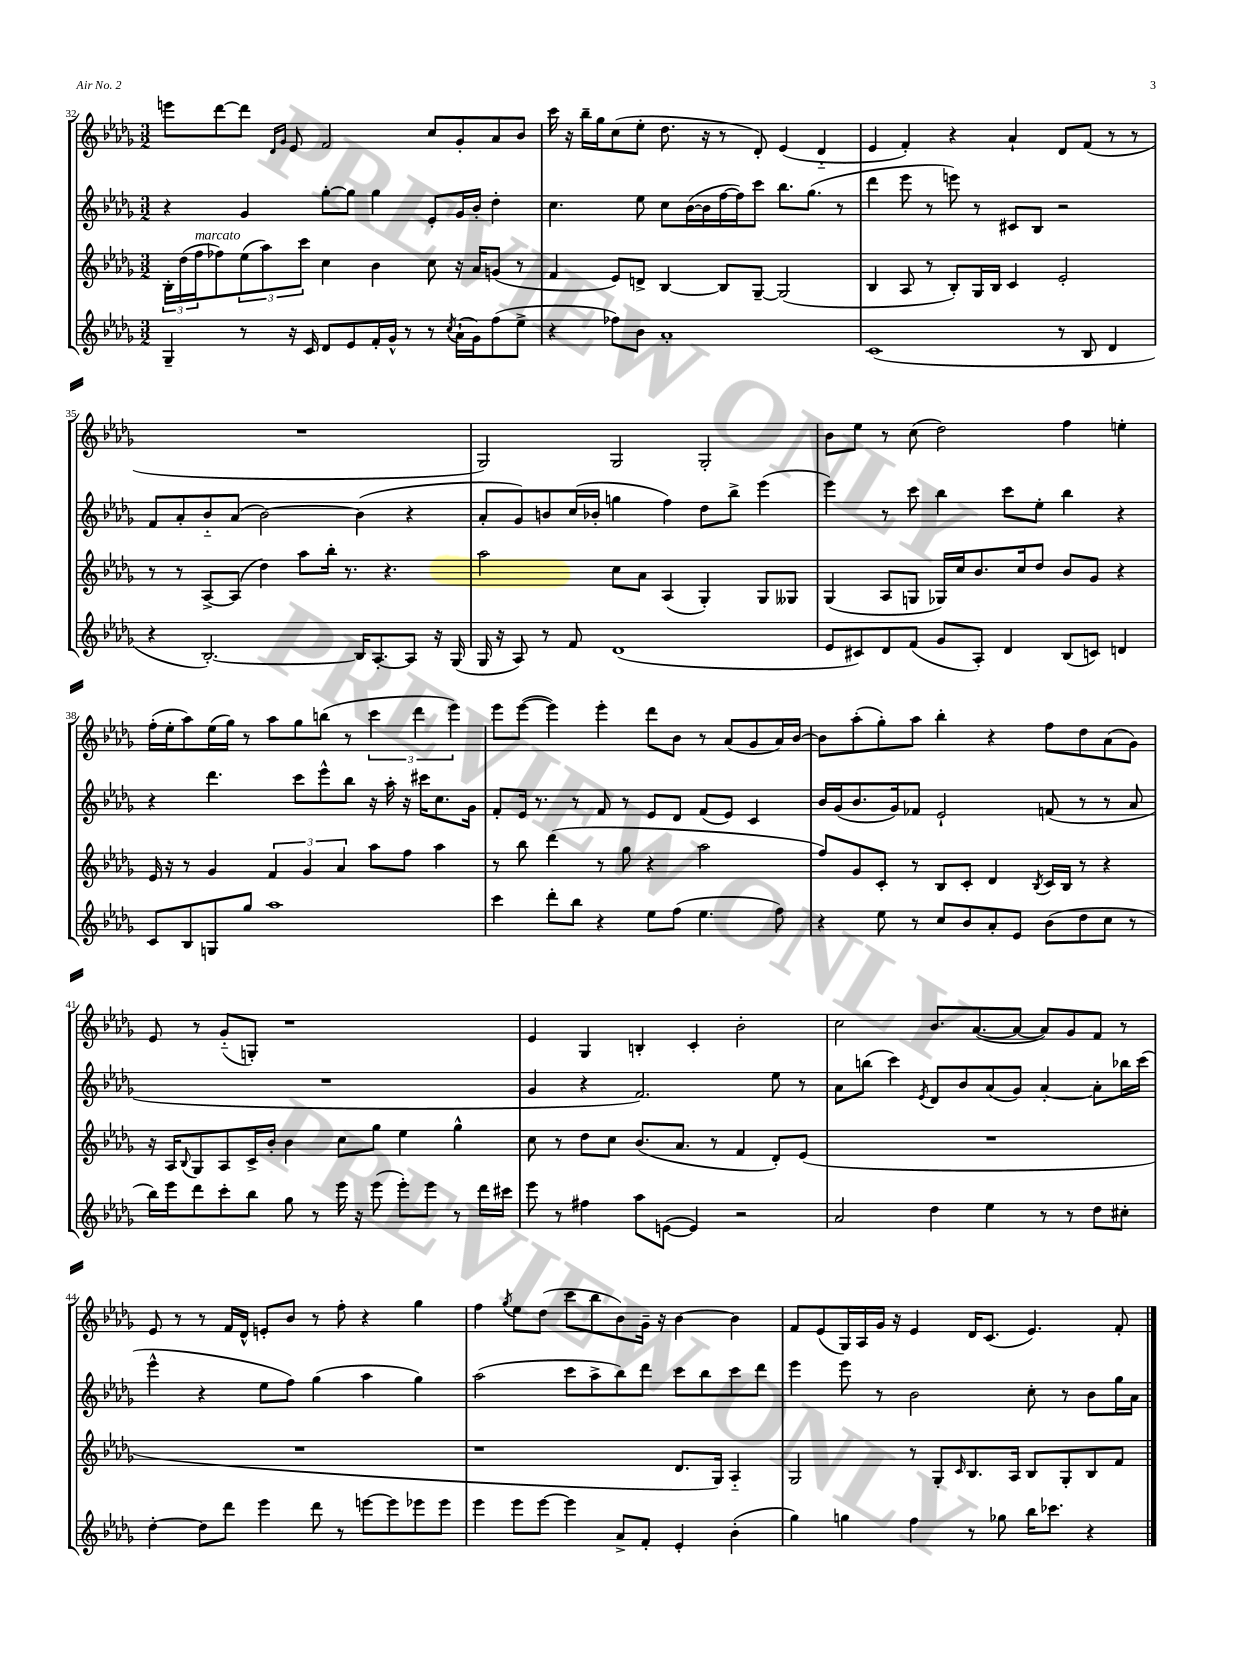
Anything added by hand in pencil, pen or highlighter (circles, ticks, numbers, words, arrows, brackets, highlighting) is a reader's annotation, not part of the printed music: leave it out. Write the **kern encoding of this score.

**kern	**kern	**kern	**kern
*staff4	*staff3	*staff2	*staff1
*clefG2	*clefG2	*clefG2	*clefG2
*k[b-e-a-d-g-]	*k[b-e-a-d-g-]	*k[b-e-a-d-g-]	*k[b-e-a-d-g-]
*M3/2	*M3/2	*M3/2	*M3/2
4G-~/	24B-'\LL	4r	8eee\L
.	(24dd-\	.	.
.	24ff\J	.	.
.	8ff-\)	.	[8ddd-\
8r	(12ee-\	4g-/	8ddd-\]J
.	12aa-\)	.	.
.	.	.	16qqd-/LL
.	.	.	16qqg-/JJ
16r	.	.	8e-/
.	12ccc\J	.	.
16c/	.	.	.
8d-/L	4cc\	[8gg-'\L	2f/
8e-/	.	8gg-\]J	.
16f'/L	4b-\	4gg-\	.
16g-^^/JJ	.	.	.
8r	.	.	.
8r	8cc\	8e-'/L	8cc/L
8qcc/	.	.	.
(16a-`\LL	16r	16g-/L	8g-'/
16g-\J)	16a-/LK	16b-'/JJ	.
(8ff\	(8g/J	4dd-'\	8a-/
8ee-^\J	8r	.	8b-/J
=	=	=	=
4r	4f/	4.cc\	16ccc\
.	.	.	16r
.	.	.	16bb-~\LL
.	.	.	16gg-\J
8ff-\L)	8e-/L)	.	(8cc\
8b-\J	8d^/J	8ee-\	8ee-'\J
1a-'	[4B-/	8cc\L	8.dd-\
.	.	([16b-\L	.
.	.	16b-\]	16r
.	8B-/]L	[16ff\	8r
.	.	16ff\]J)	.
.	[8G-~/J	8ccc\J	8d-'/)
.	(2G-/]	8.bb-\L	(4e-/
.	.	(8.gg-\J	.
.	.	.	4d-'~/
.	.	8r	.
=	=	=	=
(1c	4B-/	4ddd-\	4e-/
.	8A-/	8eee-\	4f'/)
.	8r	8r	.
.	8B-'/L)	8eee\)	4r
.	16G-/L	8r	.
.	16B-/JJ	.	.
.	4c/	8c#/L	4a-`/
.	.	8B-/J	.
8r	2e-'/	2r	8d-/L
8B-/	.	.	(8f/J
4d-/	.	.	8r
.	.	.	8r
=	=	=	=
4r	8r	8f/L	1.r
.	8r	8a-'/	.
[2.B-'/)	[8A-^/L	8b-'~/	.
.	(8A-/]J	(8a-/J	.
.	4dd-\)	[2b-\)	.
.	8aa-\L	.	.
.	16bb-'\Jk	.	.
.	8.r	.	.
16B-/]LK	.	(4b-\]	.
[8.A-'/	.	.	.
.	4.r	.	.
8A-/]J	.	4r	.
16r	.	.	.
(16G-/	.	.	.
=	=	=	=
16G-/	2aa-\	8a-'/L	2G-/)
16r	.	.	.
8A-/)	.	8g-/)	.
8r	.	8b/	.
8f/	.	(16cc/L	.
.	.	16b-'/JJ	.
(1d-	8cc\L	4gg\	2G-/
.	8a-\J	.	.
.	(4A-/	4ff\)	.
.	4G-'/)	8dd-\L	2G-'/
.	.	8bb-^\J	.
.	8G-/L	(4eee-\	.
.	8G--/J	.	.
=	=	=	=
8e-/L	(4G-/	4eee-\)	8b-\L
8c#/)	.	.	8ee-\J
8d-/	8A-/L	8r	8r
(8f/J	8G/J	8ccc\	(8cc\
8g-/L	16G-/LL)	4bb-\	2dd-\)
.	16cc/J	.	.
8A-'/J)	8.b-/	.	.
4d-/	.	8ccc\L	.
.	16cc/k	.	.
.	8dd-/J	8ee-'\J	.
(8B-/L	8b-/L	4bb-\	4ff\
8c/J)	8g-/J	.	.
4d/	4r	4r	4ee'\
=	=	=	=
8c/L	16e-/	4r	(16ff'\LL
.	16r	.	16ee-'\J
8B-/	8r	.	8aa-\)
8G/	4g-/	4.ddd-\	(16ee-\L
.	.	.	16gg-\JJ)
8gg-/J	.	.	8r
1aa-	6f/	.	8aa-\L
.	.	8ccc\L	8gg-\
.	6g-/	.	.
.	.	8eee-^^\	(8bb\J
.	6a-/	.	.
.	.	8bb-\J	8r
.	8aa-\L	16r	6ccc\
.	.	16aa-'\	.
.	8ff\J	16r	.
.	.	.	6ddd-\
.	.	16ccc#\LK	.
.	4aa-\	8.cc\	.
.	.	.	6eee-\)
.	.	16g-\Jk	.
=	=	=	=
4ccc\	8r	8f'/L	8eee-\L
.	8bb-\	16e-/Jk	([8eee-\J
.	.	8.r	.
8ddd-'\L	(4ddd-\	.	4eee-\])
8bb-\J	.	8r	.
4r	8r	8f/	4eee-'\
.	8gg-\	8r	.
8ee-\L	4r	8e-/L	8ddd-\L
(8ff\J	.	8d-/J	8b-\J
4.ee-\	2aa-\	(8f/L	8r
.	.	8e-/J)	(8a-/L
.	.	4c/	8g-/
8ff\)	.	.	16a-/L)
.	.	.	[16b-/JJ
=	=	=	=
4r	8ff/L)	16b-/LL	8b-\]L
.	.	(16g-/J	.
.	8g-/	8.b-/	(8aa-'\
8ee-\	8c'/J	.	8gg-'\)
.	.	16g-/k)	.
8r	8r	8f-/J	8aa-\J
8cc/L	8B-/L	2e-`/	4bb-'\
8b-/	8c'/J	.	.
8a-'/	4d-/	.	4r
8e-/J	.	.	.
.	8qB-/	.	.
(8b-\L	16c/LL	(8f/	8ff\L
.	16B-/JJ	.	.
8dd-\	8r	8r	8dd-\
8cc\J	4r	8r	(8a-\
8r	.	8a-/	8g-\J)
=	=	=	=
16bb-\LL)	16r	1.r	8e-/
16eee-\J	16A-/LK	.	.
.	8qqB-/	.	.
8ddd-\	8G-/	.	8r
8ccc'\	8A-/	.	(8g-'~/L
8bb-\J	16c^/L	.	8G'/J)
.	16b-'/JJ	.	.
8gg-\	4b-\	.	1r
8r	.	.	.
16eee-\	8cc\L	.	.
16r	.	.	.
(8eee-\	8gg-\J	.	.
8eee-'\L)	4ee-\	.	.
8eee-\J	.	.	.
8r	4gg-^^\	.	.
16ddd-\LL	.	.	.
16ccc#\JJ	.	.	.
=	=	=	=
8eee-\	8cc\	4g-/	4e-/
8r	8r	.	.
4ff#\	8dd-\L	4r	4G-/
.	8cc\J	.	.
8aa-\L	(8.b-/L	2.f/)	4B'/
([8e\J	.	.	.
.	8.a-/J	.	.
4e/])	.	.	4c'/
.	8r	.	.
2r	4f/	.	2b-'\
.	8d-'/L)	8ee-\	.
.	(8e-/J	8r	.
=	=	=	=
2a-/	1.r	8a-\L	2cc\
.	.	(8bb\J	.
.	.	4ccc\)	.
.	.	8qe-/	.
4dd-\	.	8d-/L	8.b-/L
.	.	8b-/	.
.	.	.	([8.a-/
4ee-\	.	(8a-/	.
.	.	8g-/J)	8a-/_J
8r	.	[4a-'/	8a-/]L)
8r	.	.	8g-/
8dd-\L	.	8a-'\]L	8f/J
8cc#'\J	.	16bb-\L	8r
.	.	(16ccc\JJ	.
=	=	=	=
[4dd-'\	1.r	4eee-^^\	8e-/
.	.	.	8r
8dd-\]L	.	4r	8r
8ddd-\J	.	.	16f/LL
.	.	.	16d-^^/JJ
4eee-\	.	8ee-\L	8e'/L
.	.	8ff\J)	8b-/J
8ddd-\	.	(4gg-\	8r
8r	.	.	8ff'\
[8eee\L	.	4aa-\	4r
8eee\]	.	.	.
8eee-\	.	4gg-\)	4gg-\
8eee-\J	.	.	.
=	=	=	=
4eee-\	1r	(2aa-\	4ff\
.	.	.	8qgg-/
8eee-\L	.	.	8ee-\L
[8eee-\J	.	.	(8dd-\J
4eee-\]	.	8ccc\L	8ccc\L
.	.	8aa-^\	8bb-\
8a-^/L	.	8bb-\)	8b-\)
8f'/J	.	8ddd-\J	16g-~\Jk
.	.	.	16r
4e-'/	8.d-/L	8ccc\L	[4b-\
.	.	8bb-\	.
.	16G-/Jk)	.	.
(4b-'\	4A-'~/	8ccc\	4b-\]
.	.	8ddd-\J	.
=	=	=	=
4gg-\)	2G-/	4eee-\	8f/L
.	.	.	(8e-/
4gg\	.	8eee-\	16G-/L)
.	.	.	16A-/
.	.	8r	16g-/JJ
.	.	.	16r
4ff\	8r	2b-\	4e-/
.	8G-'/L	.	.
.	16qqc/	.	.
8r	8.B-/	.	16d-/LK
.	.	.	(8.c/J
8gg-\	.	.	.
.	16A-/Jk	.	.
16bb-\LK	8B-/L	8cc'\	4.e-/)
8.ccc-\J	.	.	.
.	8G-'/	8r	.
4r	8B-/	8b-\L	.
.	8f/J	16gg-\L	8f'/
.	.	16a-\JJ	.
==	==	==	==
*-	*-	*-	*-
